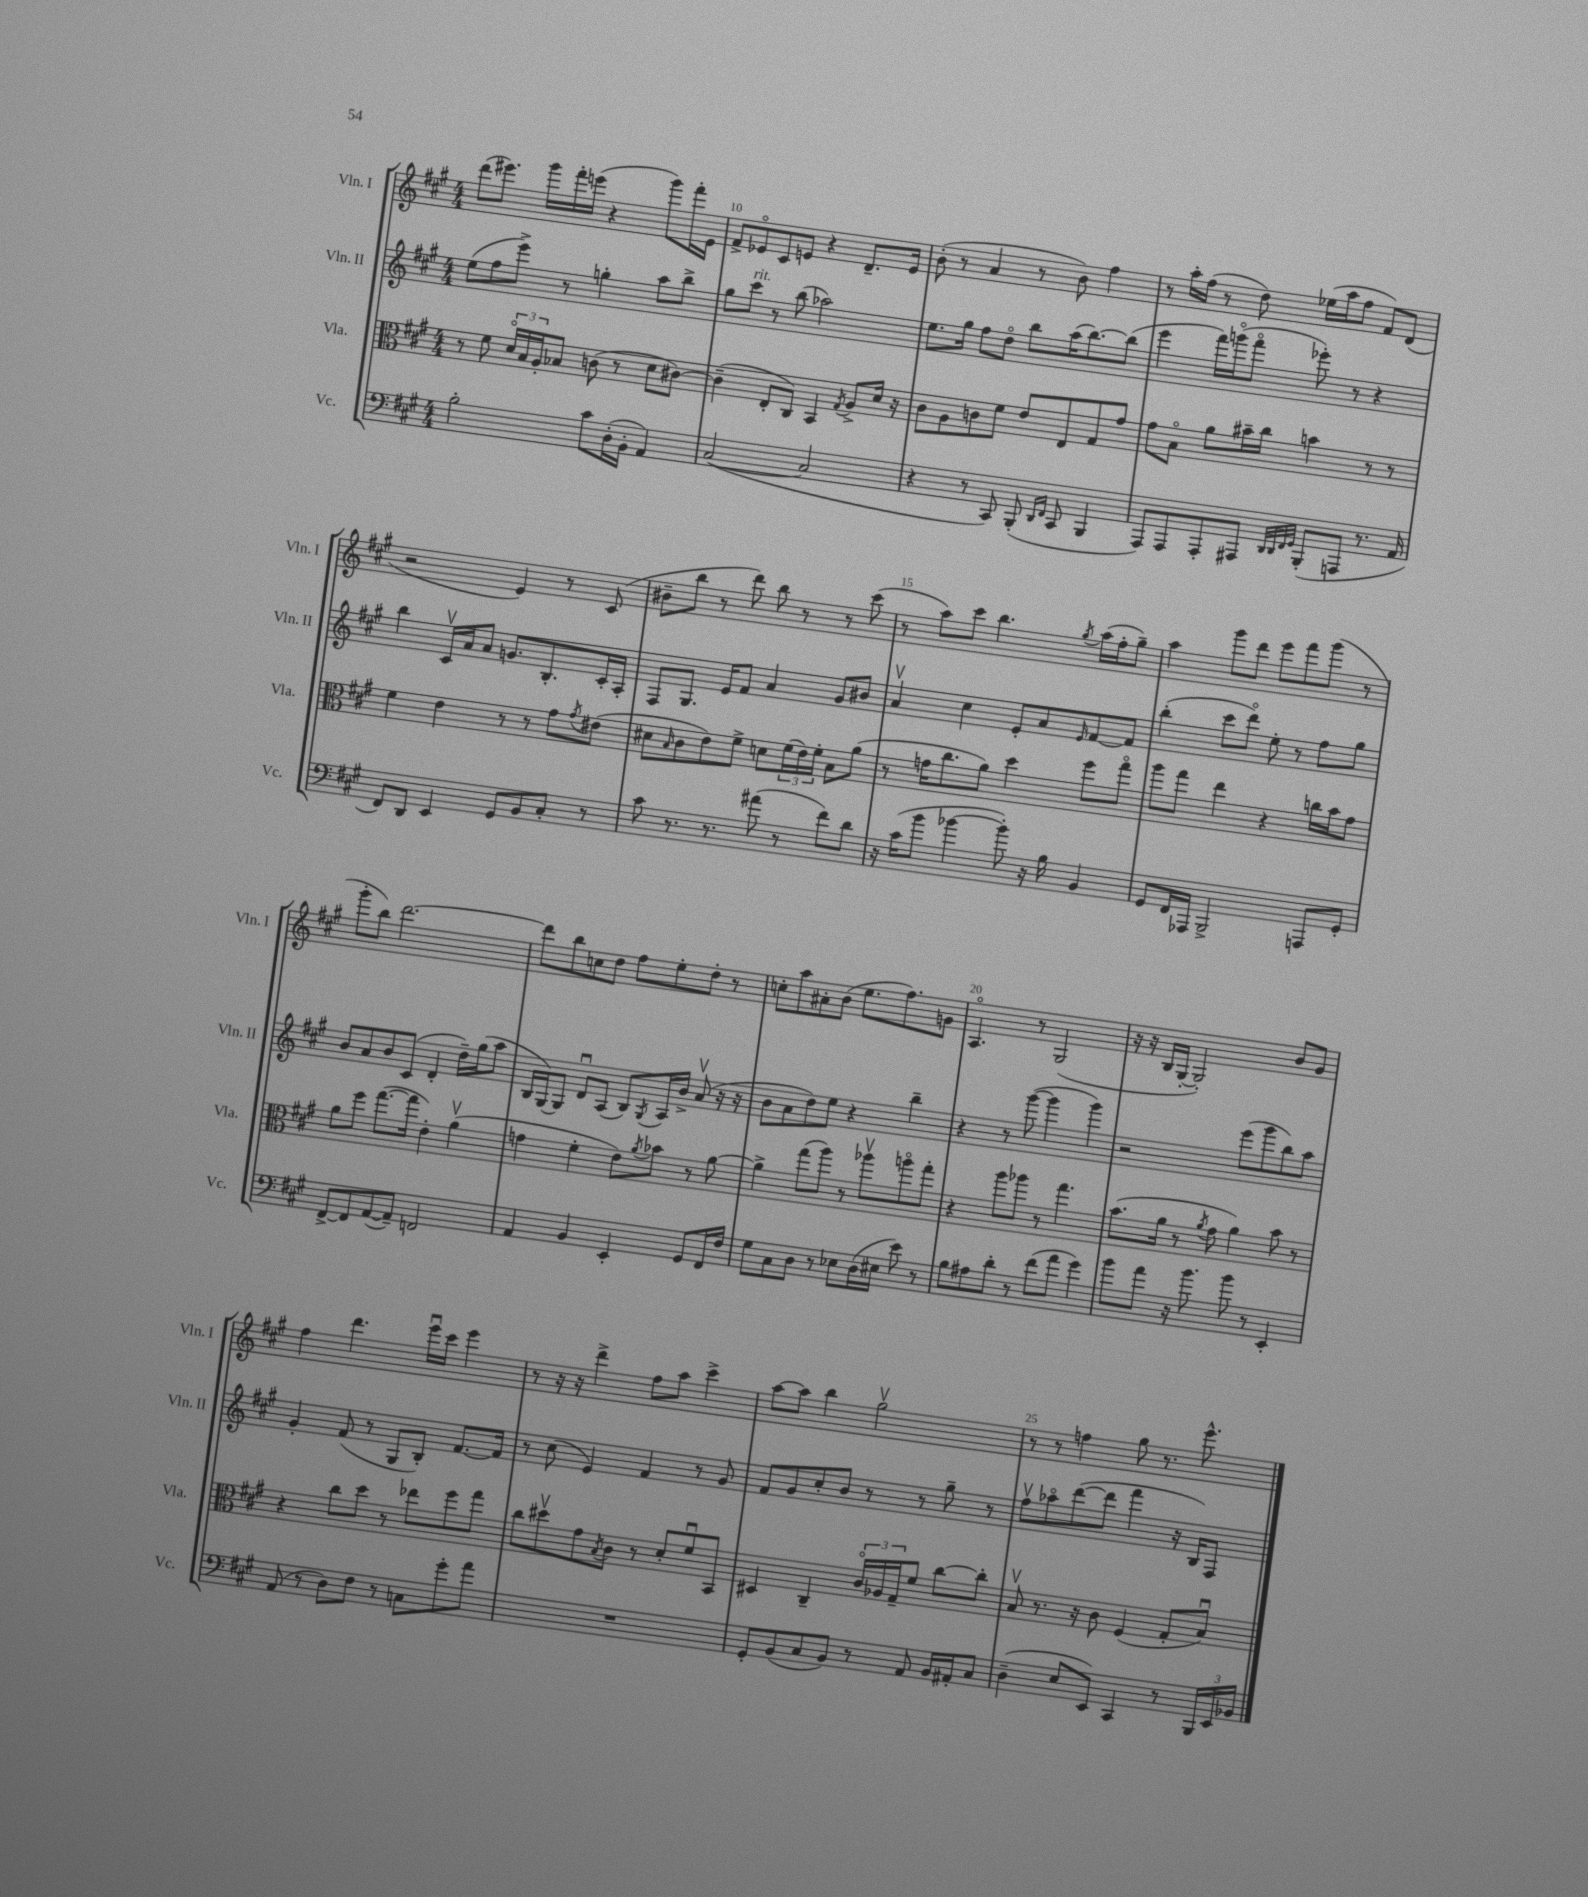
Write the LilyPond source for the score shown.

<<
\new StaffGroup <<
\new Staff = "s0" \with { instrumentName = "Vln. I" shortInstrumentName = "Vln. I" } {
    \clef treble \key a \major \numericTimeSignature \time 4/4
    d'''8( eis'''8.) gis'''16 fis'''16-. e'''16( r4 gis'''8) fis'''16-. e'16 |
    fis'8-> ees'8\flageolet cis'8 e'8 r4 d'8.-- e'16 |
    b'8-.( r8 a'4 r8 b'8) fis''4 |
    r8 a''16-. fis''16( r8 d''8) ees''16( a''16 fis''8 fis'8) d'8( |
    r2 e'4) r8 cis'8( |
    bis'8-- b''8 r8 d'''8) b''8 r8 r8 cis'''8( |
    r8 a''8) cis'''8 b''4. \acciaccatura { gis''8 } a''16( fis''16-. gis''8--) |
    a''4 gis'''8 d'''8 e'''8 fis'''8 gis'''8( r8 |
    gis'''8-. b''8) d'''2.~ |
    d'''8 b''8 c''8 d''8 fis''8 e''8-. d''8-. r8 |
    c''8-. a''8 ais'8-. b'8( e''8. fis''8.) g'8 |
    a4.\flageolet r8 gis2( |
    r16 r16 b16 gis16~-. gis2-.) b'8 gis'8 |
    fis''4 d'''4. e'''16\downbow cis'''16 e'''4 |
    r8 r16 r16 d'''4-> fis''8 a''8 cis'''4-> |
    a''8~ a''8 b''4 gis''2\upbow |
    r8 r8 f''4 gis''8 r8. e'''8.-^ \bar "|." |
}
\new Staff = "s1" \with { instrumentName = "Vln. II" shortInstrumentName = "Vln. II" } {
    \clef treble \key a \major \numericTimeSignature \time 4/4
    e''8( fis''8 e'''8->) r8 g''4-. a''8 b''8-> |
    gis''8 cis'''8^\markup { \italic "rit." } r8 b''8( aes''2) |
    e''8. gis''16 fis''8 d''8\flageolet b''8 a''16( b''8.~) b''8( |
    e'''4 fis'''16) g'''16\flageolet( fis'''8\flageolet ees'''8-.) r8 r4 |
    b''4 cis'16\upbow a'16 a'8 g'8. b8.-. cis'16-. a16-. |
    fis8 gis8. e'16 fis'8 a'4 gis'8 bis'8 |
    a'4\upbow cis''4 e'8-. a'8 \grace { e'16 } fis'8~ fis'8 |
    b''4-.( cis'''8 d'''8\flageolet) e''8-. r8 fis''8 gis''8 |
    b'8 a'8 b'8 cis'8( d'4-. d''16--) gis''16( a''8 |
    b16 gis16~) gis8 d'8\downbow a8( b8) \acciaccatura { gis8 } a16 b'16-> a'8\upbow( r16 r16 |
    b'8 a'8 d''8) e''8 r4 b''4-- |
    r4 r8 gis'''8~( gis'''4 gis'''4) |
    r2 e'''8( gis'''8 b''8) a''8 |
    gis'4-. fis'8( r8 gis8 b8-.) fis'8.~ fis'16 |
    r8 cis''8( e'4) fis'4 r8 gis'8 |
    fis'8 gis'8 cis''8-. b'8 r8 r8 gis''8-- r8 |
    fis''8\upbow aes''8\flageolet d'''8~( d'''8 fis'''4 r16 b16) fis8 \bar "|." |
}
\new Staff = "s2" \with { instrumentName = "Vla." shortInstrumentName = "Vla." } {
    \clef alto \key a \major \numericTimeSignature \time 4/4
    r8 fis'8 \tuplet 3/2 { d'16\flageolet b16 a16-. } bes8 c'8( r8 d'8 cis'8~) |
    cis'4--( e8-. cis8) b,4 \acciaccatura { gis8 } a8-> d'16 r16 |
    cis'8 a8 c'8 fis'8 e'8 e8 gis8 gis'8 |
    gis'8 b8\flageolet a'8 bis'16-- cis''16 b'4 r8 r8 |
    fis'4 e'4 r8 r8 gis'8 \acciaccatura { gis'8 } eis'8( |
    dis'8 \grace { b16 } cis'8 e'8) fis'8-> d'8 \tuplet 3/2 { fis'16( e'16) fis'16-. } b8 a'8( |
    r8 g'16 cis''8. a'8) d''4 fis''8 gis''8\flageolet |
    a''8 gis''8 e''4 r4 c''16 b'16 gis'8 |
    a'8 fis''8 gis''8.~( gis''16 e'4-.) a'4\upbow( |
    g'4 fis'4-. e'8) \acciaccatura { a'8 } bes'8 r8 a'8~ |
    a'4-> gis''8( a''8) r8 aes''8\upbow a''8\flageolet gis''8-. |
    r4 a''8 aes''8 r8 gis''4. |
    b'8.( a'16 r8 \acciaccatura { a'8 } gis'8 a'4) b'8 r8 |
    r4 cis''8 d''8 r8 ees''8 fis''8 gis''8 |
    cis''8 dis''8\upbow gis'8 \acciaccatura { b8 } cis'8 r8 d'8-. fis'8\downbow b,8 |
    dis4 cis4-- \tuplet 3/2 { cis'16\flageolet aes16 gis16-- } fis'8 cis''8~ cis''8-. |
    b8\upbow r8. r16 cis'8 fis4( gis8-. b8\downbow) \bar "|." |
}
\new Staff = "s3" \with { instrumentName = "Vc." shortInstrumentName = "Vc." } {
    \clef bass \key a \major \numericTimeSignature \time 4/4
    b2-. cis'8 d16-.( b,16-. a,4) |
    cis2~( cis2 |
    r4 r8 cis,8) b,,8-.( \grace { d,16 fis,16 } cis,8 b,,4 |
    a,,8) a,,8 a,,8-. ais,,8 \grace { d,32 d,32 fis,32 gis,32 } b,,8-.( a,,8 r8. a,16 |
    fis,8) d,8 e,4 gis,8 b,8 cis8-. r8 |
    cis'8 r8. r8. ais'8( r8 fis'8) d'8 |
    r16 cis'16( b'8 bes'4~ bes'8-.) r16 b16 b,4 |
    gis,8 fis,16 aes,,16 b,,2-> a,,8 gis,8-. |
    fis,8~-> fis,8 a,8~( a,8--) f,2 |
    a,4 b,4 e,4-. gis,8 fis,16 fis16 |
    gis8 cis8 d8 r8 ees8 d16( eis16 e'8) r8 |
    b8 ais8 d'8-. r8 fis'8( a'8 gis'4) |
    b'8 a'8 r16 b'8. b'8 r8 e,4-. |
    a,8( r8 d8) fis8 r8 c8 gis'8-. a'8 |
    R1 |
    gis,8-. b,8( cis8 b,8) r8 a,8 b,16 ais,16-. cis8 |
    d4--( e8 e,8) cis,4 r8 \tuplet 3/2 { b,,16 e,16 bes,16 } \bar "|." |
}
>>
>>
\layout { \context { \Score currentBarNumber = #9 \override BarNumber.break-visibility = ##(#f #t #t) barNumberVisibility = #(every-nth-bar-number-visible 5) } }
